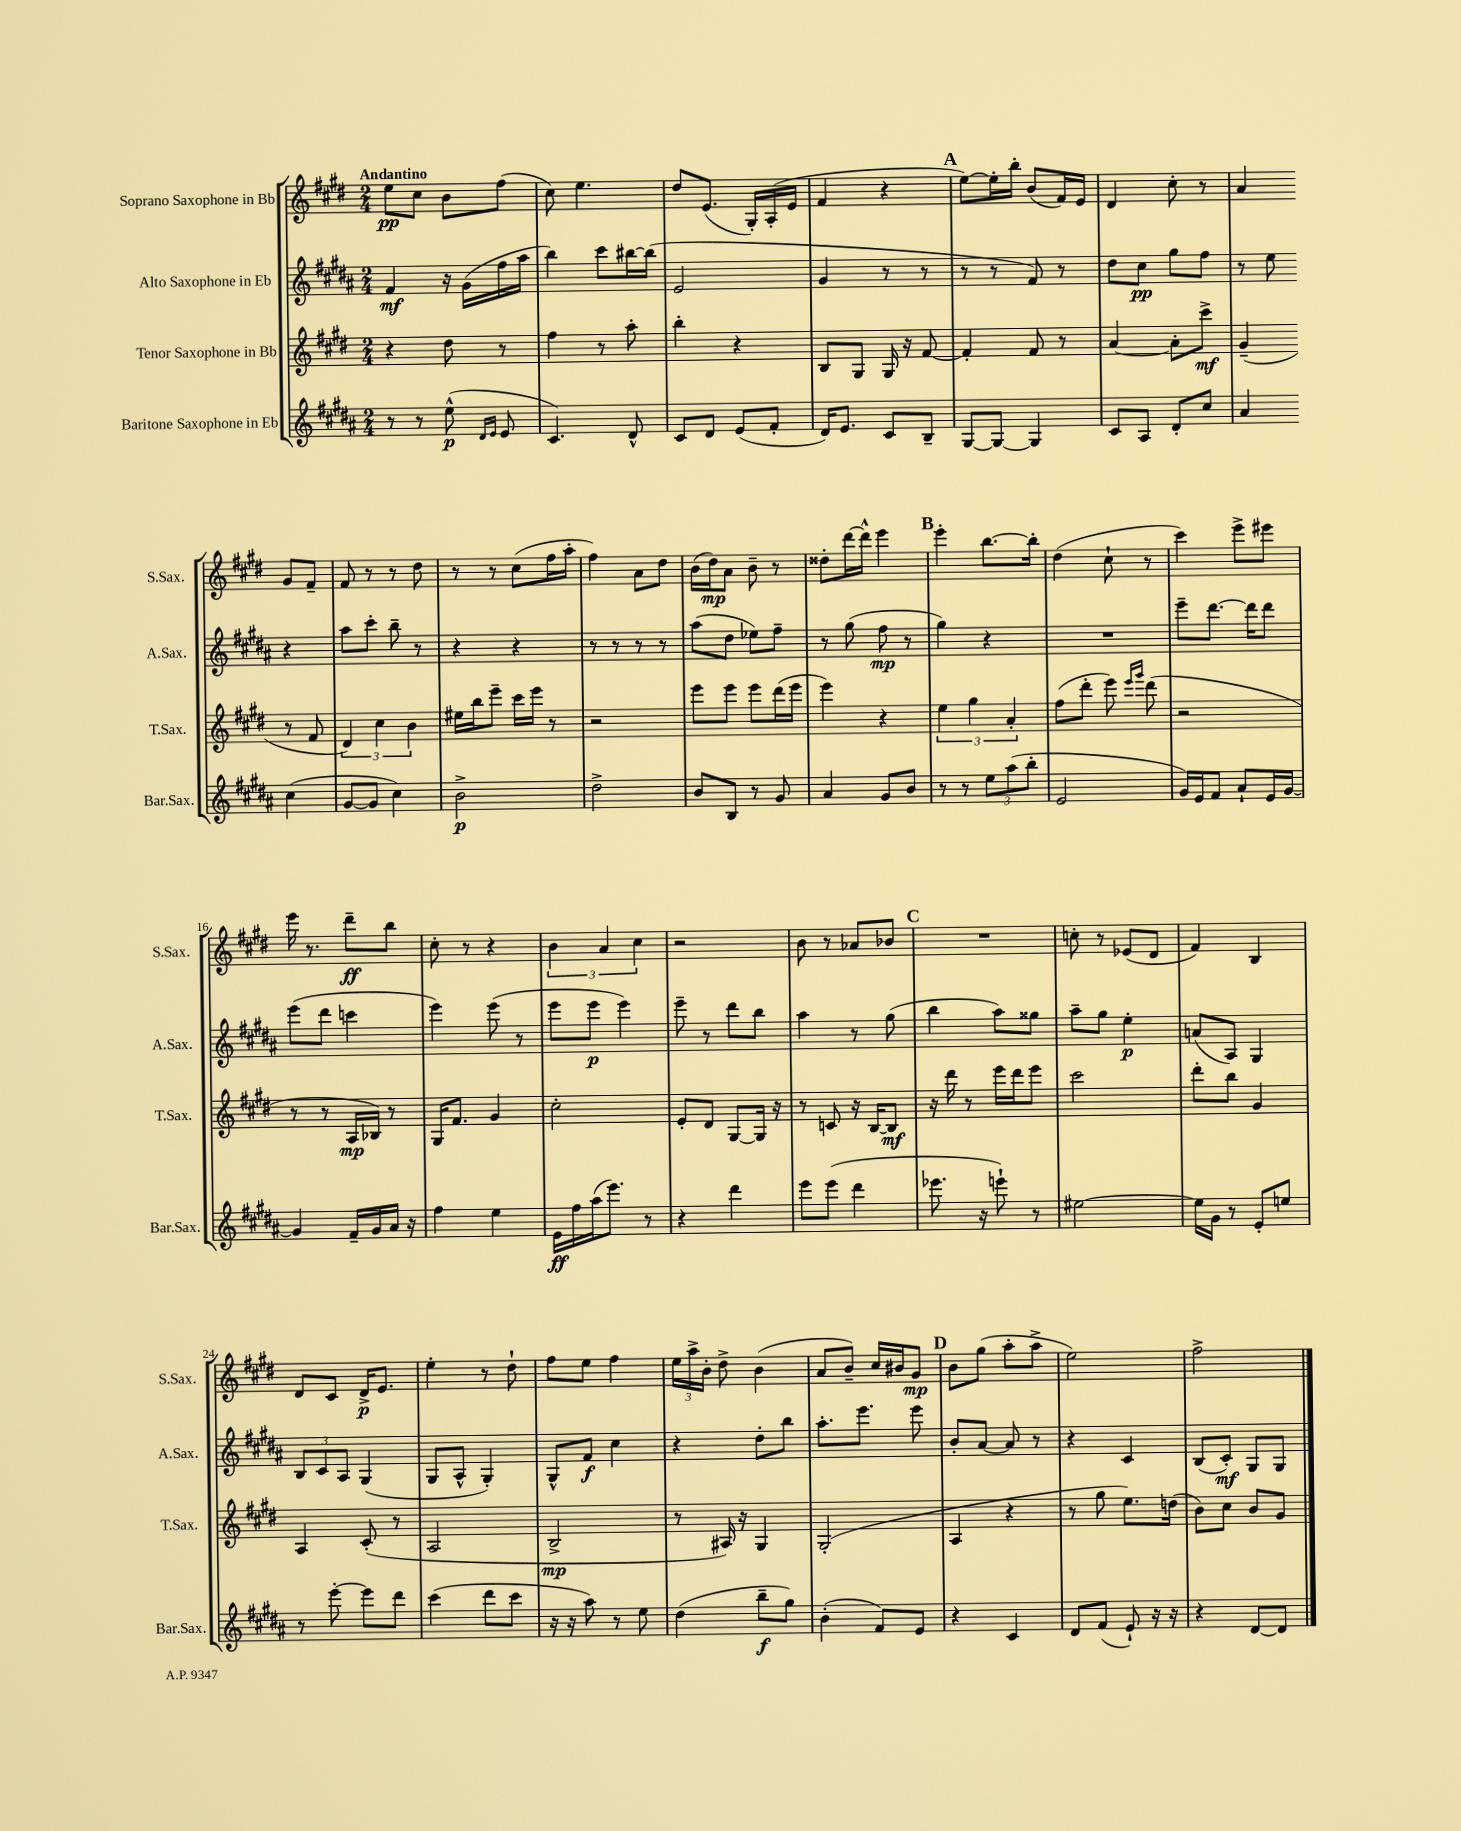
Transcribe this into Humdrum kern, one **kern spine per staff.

**kern	**kern	**kern	**kern
*staff4	*staff3	*staff2	*staff1
*clefG2	*clefG2	*clefG2	*clefG2
*k[f#c#g#d#a#]	*k[f#c#g#d#]	*k[f#c#g#d#a#]	*k[f#c#g#d#]
*M2/4	*M2/4	*M2/4	*M2/4
8r	4r	4f#	8ee
8r	.	.	8cc#
(8ee^^	8dd#	16r	8b
.	.	(16g#	.
16qqd#	.	.	.
16qqe	.	.	.
8e	8r	16ff#	(8ff#
.	.	16aa#	.
=	=	=	=
4.c#)	4ff#	4bb)	8cc#)
.	.	.	4.ee
.	8r	8ccc#	.
8d#^^	8aa'	[16bb#	.
.	.	(16bb#]	.
=	=	=	=
8c#	4bb'	2e	8dd#
8d#	.	.	(8.e
(8e	4r	.	.
.	.	.	16G#')
8f#'	.	.	(16A'
.	.	.	16e
=	=	=	=
16d#)	8B	4g#	4f#
8.e	.	.	.
.	8G#	.	.
8c#	16G#	8r	4r
.	16r	.	.
8B~	[8f#	8r	.
=	=	=	=
[8G#	4f#']	8r	[8ee)
8G#_	.	8r	16ee']
.	.	.	16bb'
4G#]	8f#	8f#)	(8b
.	8r	8r	16f#)
.	.	.	16e
=	=	=	=
8c#	[4a	8dd#	4d#
8A#	.	8cc#	.
8d#'	8a']	8gg#	8cc#'
8cc#	8ccc#^	8ff#	8r
=	=	=	=
4a#	(4g#~	8r	4a
.	.	8ee	.
(4cc#	8r	4r	8g#
.	8f#	.	8f#~
=	=	=	=
[8g#	6d#)	8aa#	8f#
8g#]	.	8ccc#'	8r
.	6cc#	.	.
4cc#)	.	8bb~	8r
.	6b	.	.
.	.	8r	8dd#
=	=	=	=
2b^	16ee#	4r	8r
.	16bb	.	.
.	8eee~	.	8r
.	16ccc#	4r	(8cc#
.	16eee	.	.
.	8r	.	16ff#
.	.	.	16aa'
=	=	=	=
2dd#^	2r	8r	4ff#)
.	.	8r	.
.	.	8r	8a
.	.	8r	8dd#
=	=	=	=
8b	8eee	(8aa#	(16b
.	.	.	16dd#)
8B	8eee	8dd#	8a
8r	8eee	8ee-)	8b~
8g#	(16ddd#	8ff#~	8r
.	16eee	.	.
=	=	=	=
4a#	4eee)	8r	8dd##'
.	.	(8gg#	[16ddd#
.	.	.	16ddd#^^]
8g#	4r	8ff#	4eee
8b	.	8r	.
=	=	=	=
8r	6ee	4gg#)	4eee'
8r	.	.	.
.	6gg#	.	.
12ee	.	4r	[8.bb
(12aa#	6a'	.	.
12bb'	.	.	.
.	.	.	16bb']
=	=	=	=
2e	(8ff#	2r	(4dd#
.	8ddd#'	.	.
.	8eee)	.	8cc#`
.	16qqeee	.	.
.	16qqggg#	.	.
.	(8ddd#	.	8r
=	=	=	=
16g#)	2r	8eee~	4ccc#)
16e	.	.	.
8f#	.	[8.ddd#	.
8a#`	.	.	8eee^
.	.	16ddd#]	.
16e	.	8ddd#	8eee#
[16g#	.	.	.
=	=	=	=
4g#]	8r	(8eee	16eee
.	.	.	8.r
.	8r	8ddd#	.
16f#~	16A	4ccc	8ddd#~
16g#	16B-)	.	.
16a#	8r	.	8bb
16r	.	.	.
=	=	=	=
4ff#	16G#	4eee)	8cc#'
.	8.f#	.	.
.	.	.	8r
4ee	4g#	(8eee	4r
.	.	8r	.
=	=	=	=
16e	2cc#'	8eee	6b
16ff#	.	.	.
(16aa#	.	8eee	.
.	.	.	6a
8.eee)	.	.	.
.	.	4eee)	.
.	.	.	6cc#
8r	.	.	.
=	=	=	=
4r	8e'	8eee~	2r
.	8d#	8r	.
4ddd#	[8G#	8ddd#	.
.	16G#]	8bb	.
.	16r	.	.
=	=	=	=
8eee	8r	4aa#	8b
(8eee	8c	.	8r
4ddd#	16r	8r	8a-
.	[16B	.	.
.	8B]	(8gg#	8b-
=	=	=	=
8.eee-	16r	4bb	2r
.	16ddd#	.	.
.	8r	.	.
16r	.	.	.
8eee`)	16eee	8aa#)	.
.	16ddd#	.	.
8r	8eee	8gg##	.
=	=	=	=
[2ee#	2ccc#	8aa#~	8cc'
.	.	8gg#	8r
.	.	4ee'	(8e-
.	.	.	8d#
=	=	=	=
16ee#]	8ddd#'	(8a	4f#)
16g#	.	.	.
8r	8bb	8A#)	.
8e'	4g#	4G#	4B
8ee	.	.	.
=	=	=	=
8r	4A	12B	8d#
.	.	12c#	.
[8eee'	.	.	8c#
.	.	12A#	.
8eee]	(8c#'	(4G#	16d#^
.	.	.	8.e
8ddd#	8r	.	.
=	=	=	=
(4ccc#	2A	8G#	4ee'
.	.	8A#^^	.
8ddd#	.	4G#')	8r
8ccc#	.	.	8dd#`
=	=	=	=
16r	2B^	8G#^^	8ff#
16r	.	.	.
8aa#)	.	8f#	8ee
8r	.	4cc#	4ff#
8ee	.	.	.
=	=	=	=
(4dd#	8r	4r	24ee
.	.	.	24aa^
.	.	.	24b'
.	16A#)	.	8dd#^
.	16r	.	.
8bb~	4G#	8dd#'	(4b
8gg#)	.	8bb	.
=	=	=	=
(4b'	(2G#'	8.aa#'	8a
.	.	.	8b~)
.	.	8.eee	.
8f#)	.	.	16cc#
.	.	.	16b#
8e	.	8eee	8g#
=	=	=	=
4r	4A	8b'	8b
.	.	[8a#	(8gg#
4c#	4r	8a#]	8aa'
.	.	8r	8aa^
=	=	=	=
8d#	8r	4r	2ee)
(8f#	8gg#	.	.
8e`)	8.ee)	4c#	.
16r	.	.	.
16r	(16dd	.	.
=	=	=	=
4r	8b)	(8B	2ff#^
.	8cc#	8c#')	.
[8d#	8b	8G#	.
8d#]	8g#	8G#	.
==	==	==	==
*-	*-	*-	*-
